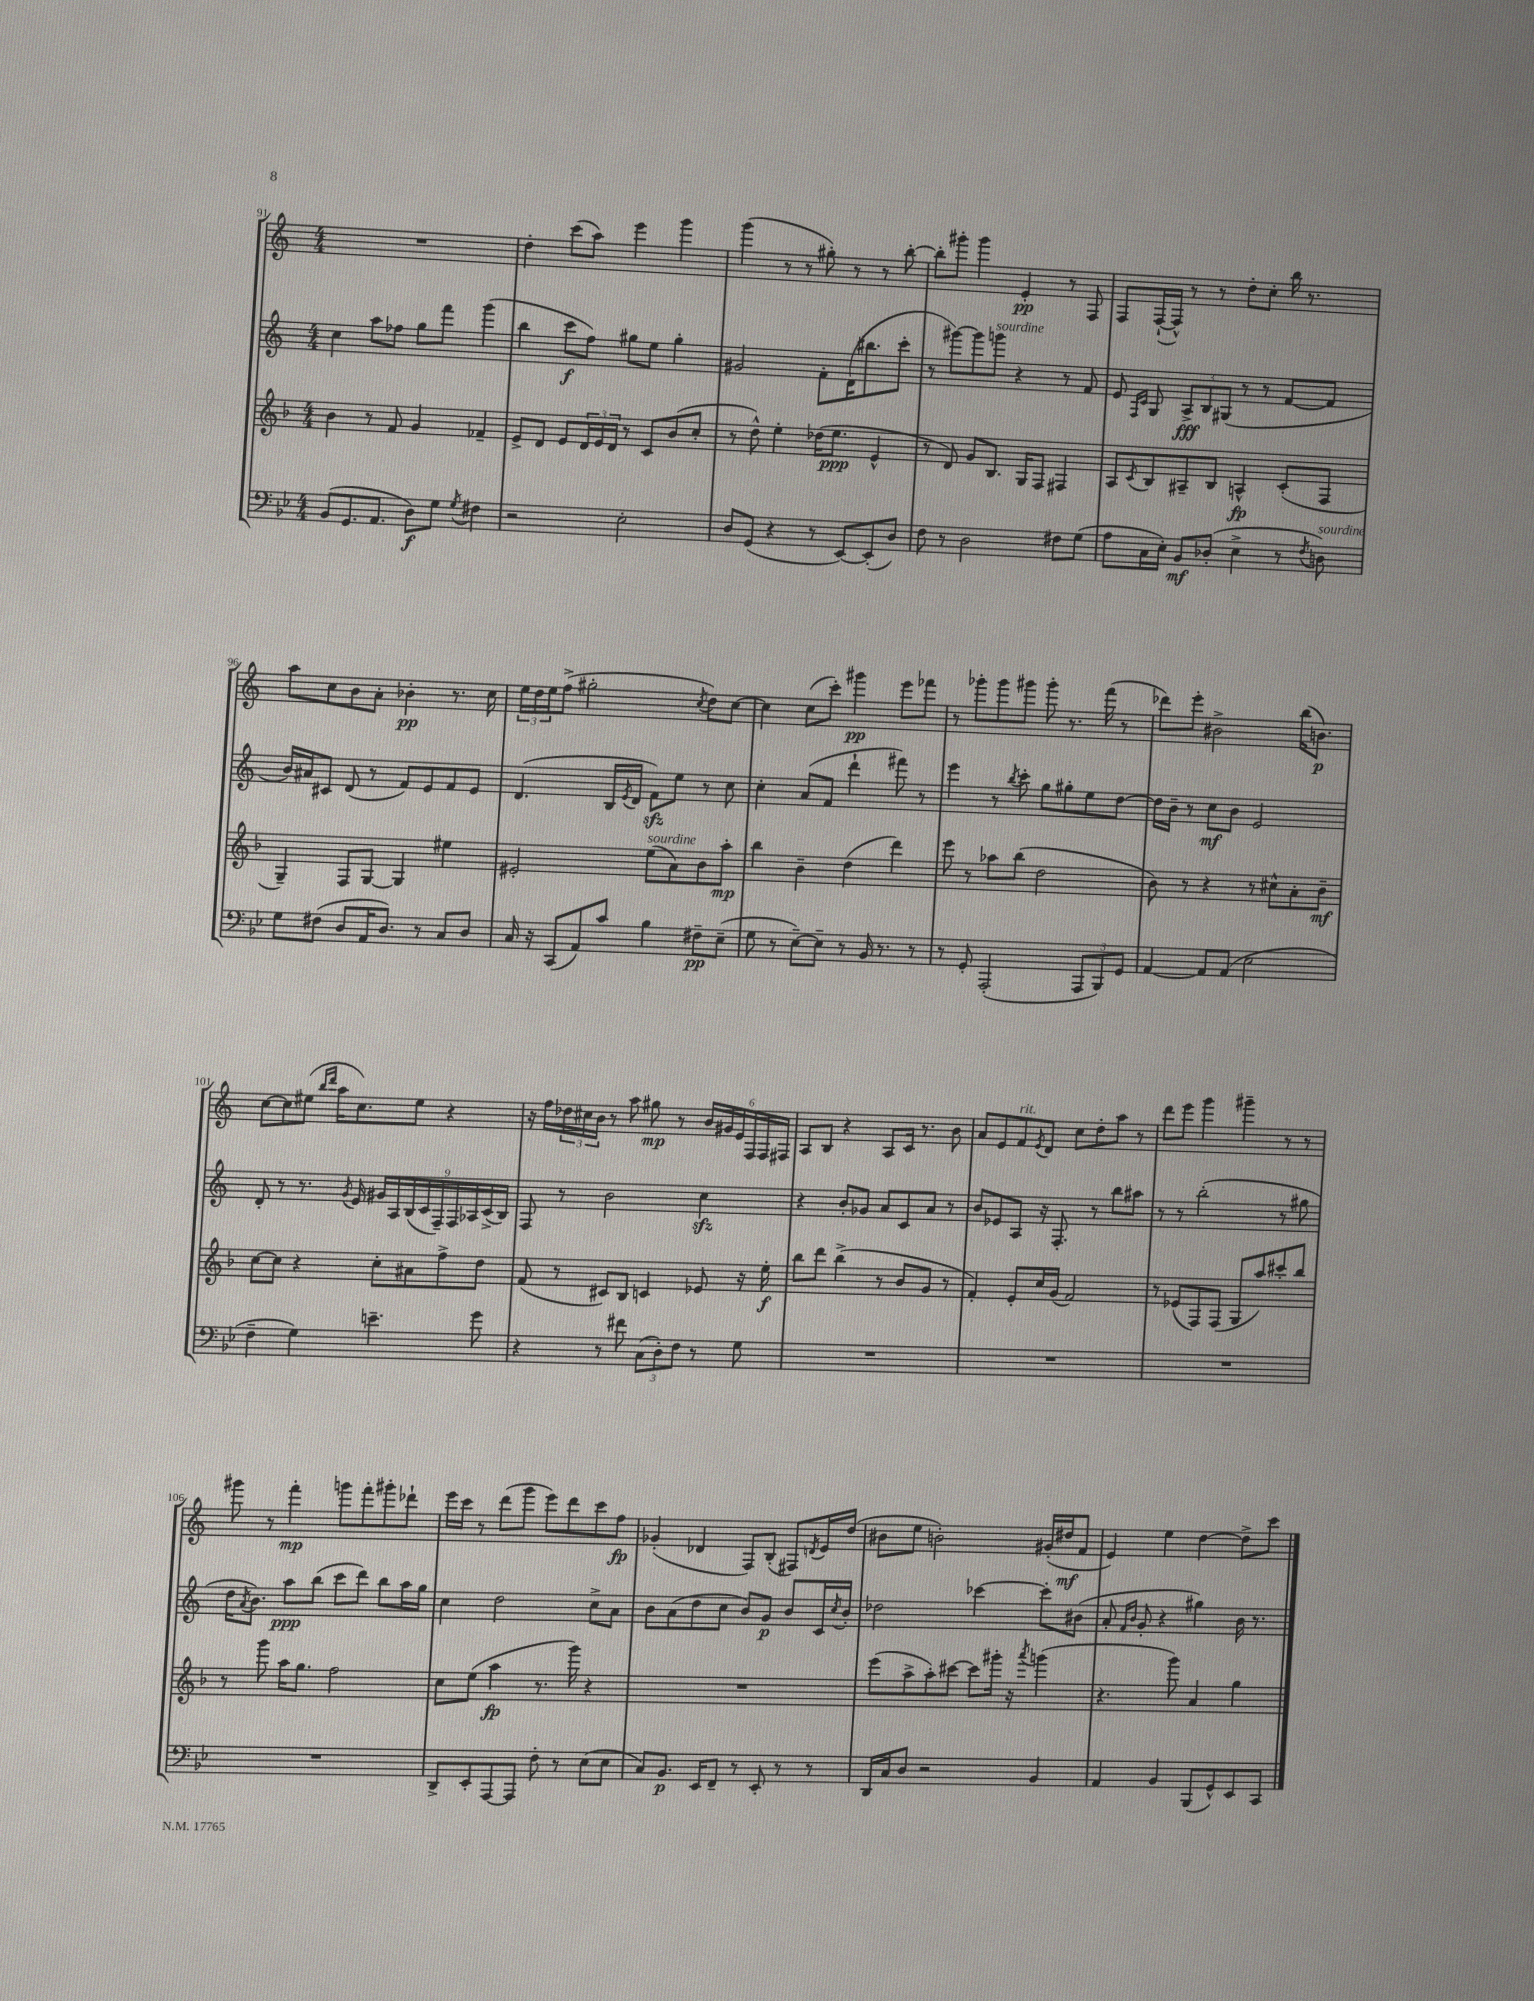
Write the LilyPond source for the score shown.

<<
\new StaffGroup <<
\new Staff = "s0" {
    \clef treble \key c \major \numericTimeSignature \time 4/4
    R1 |
    d''4-. c'''8( a''8) e'''4 g'''4 |
    g'''4( r8 r8 gis''8-.) r8 r8 b''8~-. |
    b''8-. gis'''8-. gis'''4 e'4-.\pp r8 f8 |
    f8 f16~-!( f16-^) r8 r8 d''8-. c''8-. b''16 r8. |
    a''8 c''8 b'8 a'8-. bes'4-.\pp r8. c''16 |
    \tuplet 3/2 { e''16 d''16 e''16 } f''8->( gis''2-. \acciaccatura { c''8 } d''8) c''8~ |
    c''4 c''8( c'''8-.) gis'''4\pp e'''8 fes'''8 |
    r8 ges'''8-. ges'''8 gis'''8 gis'''8-. r8. f'''16( r8 |
    des'''8) e'''8-. bis'2-> b''16( b'8.\p) |
    c''8~ c''8 eis''8( \grace { b''16 d'''16 } a''16 c''8.) eis''8 r4 |
    r16 f''16 \tuplet 3/2 { des''16 cis''16 b'16 } r8 a''8 gis''8\mp r8 \tuplet 6/4 { b'16 gis'16 e'16 f16 f16 fis16 } |
    a8 b8 r4 a8 c'16 r8. b'8 |
    a'8 e'8 f'8^\markup { \italic "rit." } \acciaccatura { e'8 } d'8 c''8 d''8-. a''8 r8 |
    d'''8 e'''8 g'''4 gis'''4-- r8 r8 |
    gis'''8 r8 f'''4-.\mp g'''8 f'''8-. gis'''8-. des'''8-! |
    e'''16 c'''16 r8 d'''8( g'''8 e'''8) d'''8 c'''8 f''8\fp |
    ges'4-.( des'4 f8) b8-.( fis8) \acciaccatura { d'8 } e'16 d''16( |
    bis'8 e''8 b'2-.) gis'16-.( dis''16\mf f'8 |
    e'4) e''4 d''4~ d''8-> c'''8 \bar "|." |
}
\new Staff = "s1" {
    \clef treble \key c \major \numericTimeSignature \time 4/4
    c''4 a''8 fes''8 g''8 f'''8 g'''4( |
    b''4 c'''8\f f''8) gis''8 e''8 gis''4-. |
    gis'2 f'8-. d'16( bis''8. c'''8-. |
    r8 gis'''8~) gis'''8 g'''8^\markup { \italic "sourdine" } r4 r8 f'8 |
    e'8 \grace { f16 c'16 } g8 \tuplet 3/2 { a8->\fff b8 gis8( } r8 r8 f'8~ f'8 |
    b'16) ais'16 cis'8 d'8( r8 f'8) e'8 f'8 e'8 |
    d'4.( b16 \acciaccatura { e'8 } d'16 f'8\sfz) e''8 r8 c''8 |
    c''4-. a'8( f'8 d'''4-! fis'''8) r8 |
    e'''4 r8 \acciaccatura { b''8 } c'''8-. g''8 gis''8-. e''8 d''8~ |
    d''16 b'16-- r8 c''8\mf b'8 e'2 |
    d'8-. r8 r8. \acciaccatura { g'8 } e'16 \tuplet 9/8 { gis'16 a16 b16( c'16 f16--) f16 aes16 c'16->( b16) } |
    f8 r8 b'2 c''4\sfz |
    r4 b'8-. ges'8 a'8 c'8 a'8 r8 |
    b'8 ees'8 a8 r16 f8.-. r8 b''8 ais''8 |
    r8 r8 b''2-.( r8 gis''8 |
    d''16 \acciaccatura { a'8 } b'8.) a''8\ppp b''8( c'''8 d'''8) b''8 a''16 g''16 |
    c''4 d''2 c''8-> a'8 |
    b'8 a'8( d''8 c''8 b'8) g'8\p b'8 c'16 \acciaccatura { c''8 } b'16-. |
    des''2 ces'''4~ ces'''8-. bis'8( |
    a'8-. \grace { f'16 b'16 } g'8-. r4 gis''4) b'16 r8. \bar "|." |
}
\new Staff = "s2" {
    \clef treble \key f \major \numericTimeSignature \time 4/4
    bes'4 r8 f'8 g'4 fes'4-- |
    e'8-> d'8 e'8 \tuplet 3/2 { d'16 e'16 d'16 } r8 c'8 bes'8( c''8-. |
    r8 d''8-^) e''4-. des''16( e''8.\ppp e'4-^ |
    r8 d'8) g'8 bes8. g16 f8 fis4 |
    a8 \acciaccatura { c'8 } bes8 ais8-- bes8 a4-^\fp c'8-.( f8 |
    g4--) f8 g8~ g4 eis''4 |
    eis'2-. e''8^\markup { \italic "sourdine" }( a'8) bes'8 a''8-.\mp |
    bes''4 bes'4-- d''4( d'''4) |
    e'''8 r8 aes''8 bes''8( d''2 |
    bes'8) r8 r4 r8 cis''8-^ a'8-. bes'8--\mf |
    c''8~ c''8 r4 c''8-. ais'8 f''8-> d''8 |
    f'8( r8 cis'8) bes8 c'4 ees'8 r16 e''16-.\f |
    bes''8 d'''8 bes''4->( r8 bes'8 g'8 r8 |
    f'4-.) e'8-. c''16 g'16( f'2) |
    r8 ees'8( f8) f8( g8 a''8) cis'''8-. bes''8 |
    r8 g'''8 a''16 g''8. f''2 |
    c''8 e''8( a''4\fp r8. g'''16) r4 |
    R1 |
    e'''8( a''8-> a''8-.) cis'''8~ cis'''8 gis'''16-. r16 \acciaccatura { a'''8 } g'''4( |
    r4. g'''8) a'4 g''4 \bar "|." |
}
\new Staff = "s3" {
    \clef bass \key bes \major \numericTimeSignature \time 4/4
    bes,8( g,8. a,8. d8\f) g8 \acciaccatura { g8 } fis4 |
    r2 ees2-. |
    d8 g,8( r4 r8 ees,8~) ees,8-.( d8) |
    f8 r8 d2 fis8 g8( |
    a8 c16 ees16-.) bes,8\mf des8-.( ees4-> r8 \acciaccatura { f8 } d8^\markup { \italic "sourdine" }) |
    g8 fis8( d8 a,16 d8.) r8 c8 d8 |
    c16 r16 c,8( a,8) c'8 bes4 fis8--\pp ees8--( |
    g8 r8 ees8~--) ees8-- r8 bes,16 r8. r8 |
    r8 g,8-. a,,2-.( \tuplet 3/2 { a,,8 bes,,8) g,8 } |
    a,4~ a,8 a,8( ees2 |
    f4-- g4) e'4.-- g'8 |
    r4 r8 fis'8 \tuplet 3/2 { c8( d8-.) f8 } r8 g8 |
    R1 |
    R1 |
    R1 |
    R1 |
    d,8-> ees,8-. a,,8~ a,,8 f8-. r8 ees8( ees8 |
    c8) bes,8.\p ees,16 f,8-- r8 ees,8-. r8 r8 |
    d,16 c16 d8 r2 bes,4 |
    a,4 bes,4 bes,,8( g,8-^) ees,8 c,8 \bar "|." |
}
>>
>>
\layout { \context { \Score currentBarNumber = #91 } }
